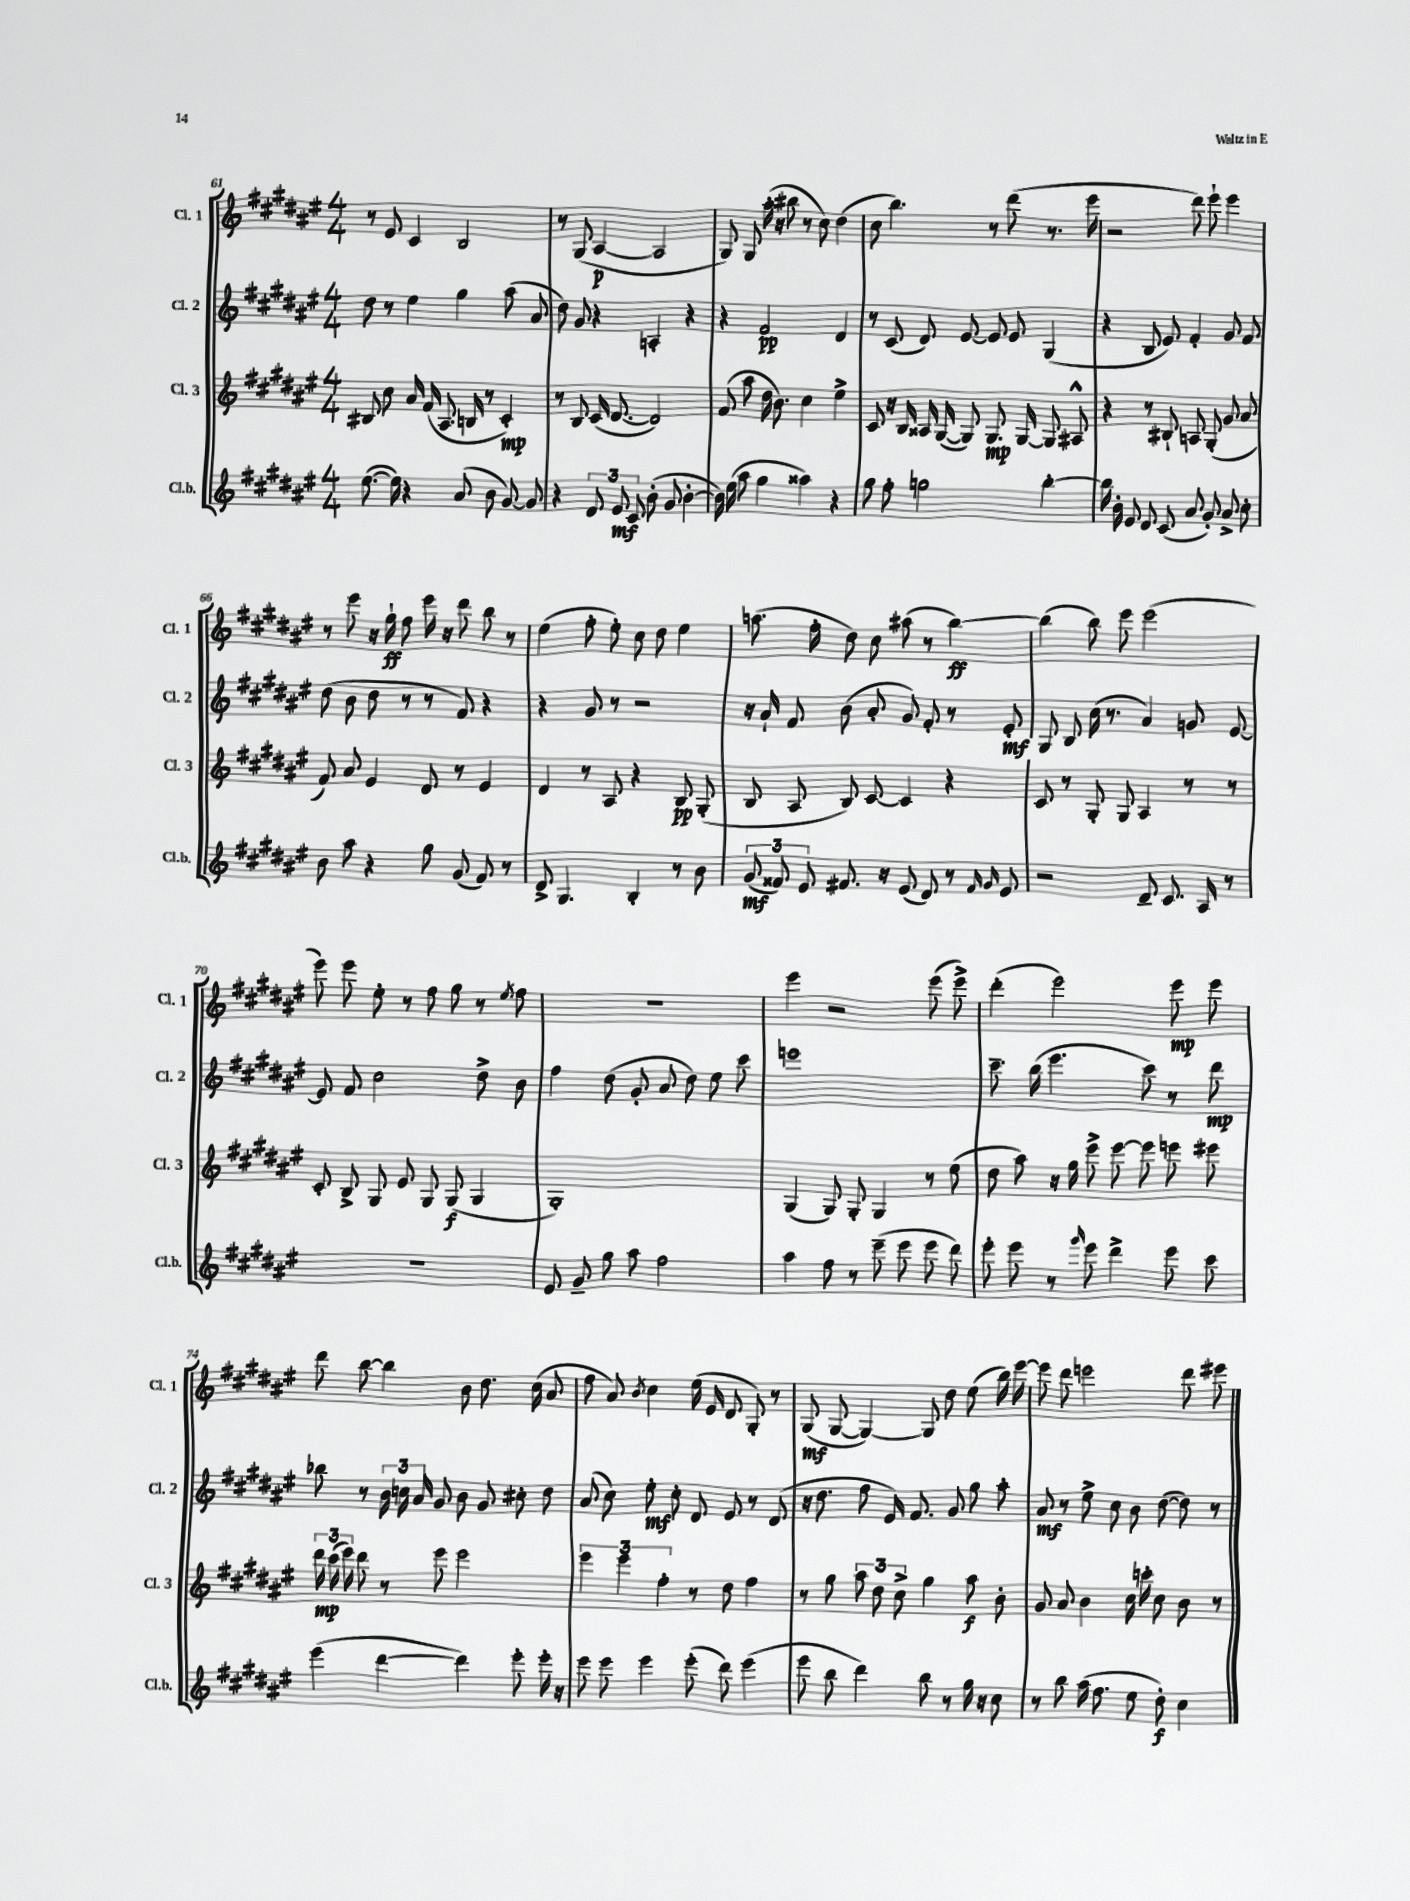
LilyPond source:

<<
\new StaffGroup <<
\new Staff = "s0" \with { instrumentName = "Cl. 1" shortInstrumentName = "Cl. 1" } {
    \clef treble \key fis \major \numericTimeSignature \time 4/4
    \autoBeamOff r8 eis'8 cis'4 b2 |
    r8 gis8( ais4~\p ais2 |
    gis8) gis8 ais''16-.( r16 bis''8 r8 cis''8) dis''4( |
    cis''8 b''4.) r8 dis'''8( r8. eis'''16 |
    r2 dis'''8) eis'''8-! eis'''4 |
    r8 eis'''8 r16 gis''16-!\ff fis''8 eis'''16 r16 dis'''8 b''8 r8 |
    eis''4( fis''8-. eis''8-.) cis''8 dis''8 eis''4 |
    a''8.( fis''16-. dis''8) cis''8 ais''8( r8 b''4~\ff) |
    b''4( b''8) eis'''8 eis'''2( |
    eis'''8) eis'''8 eis''8-. r8 fis''8 gis''8 r8 \acciaccatura { eis''8 } fis''8 |
    R1 |
    eis'''4 r2 eis'''8( eis'''8->) |
    dis'''4-.( eis'''2) eis'''8\mp eis'''8 |
    dis'''8 b''8~ b''4 b'8 dis''8. cis''16( ais'8 |
    fis''8 ais'8) \acciaccatura { b'8 } cis''4 eis''16( eis'16 dis'8 gis8-.) r8 |
    gis8\mf( gis8~ gis4~) gis8 dis''8 eis''8( b''16) eis'''16~ |
    eis'''8 dis'''8 e'''2 dis'''8 eis'''8 \bar "|." |
}
\new Staff = "s1" \with { instrumentName = "Cl. 2" shortInstrumentName = "Cl. 2" } {
    \clef treble \key fis \major \numericTimeSignature \time 4/4
    \autoBeamOff dis''8 r8 eis''4 gis''4 ais''8( ais'8 |
    dis''8) gis'8 r4 a4-. r4 |
    r4 fis'2\pp dis'4 |
    r8 cis'8( dis'8) eis'8~ eis'8 eis'8 gis4( |
    r4 b8 eis'8) fis'4-. gis'8 fis'8 |
    dis''8( b'8 dis''8 r8 r8 fis'8) r4 |
    r4 gis'8 r8 r2 |
    r16 ais'16-! fis'8 b'8( ais'8-. gis'8) fis'8-. r8 eis'8-.\mf |
    gis8 b8 cis''16( r8. ais'4) g'8 eis'8~ |
    eis'8 fis'8 cis''2 dis''8-> b'8 |
    fis''4 dis''8( gis'8-. ais'8 dis''8) eis''8 cis'''8 |
    e'''1 |
    cis'''8.-- b''16( eis'''4. cis'''8) r8 dis'''8\mp |
    bes''8 r8 \tuplet 3/2 { b'16 c''16 ais'16 } gis'8 b'8 gis'8 cis''8-. dis''8 |
    ais'8( cis''8) eis''8-.\mf cis''8-. dis'8 eis'8 r8 dis'8( |
    r16 dis''8. fis''8 eis'16) fis'8. gis'8 gis''8 ais''8-. |
    ais'8\mf r8 eis''8-> cis''8 b'8 dis''8~( dis''8) r8 \bar "|." |
}
\new Staff = "s2" \with { instrumentName = "Cl. 3" shortInstrumentName = "Cl. 3" } {
    \clef treble \key fis \major \numericTimeSignature \time 4/4
    \autoBeamOff bis8 cis''8 ais'16 fis'16( ais8. b16 r8 cis'4-.\mp) |
    r8 b8 cis'16( dis'8.~ dis'2) |
    fis'8( ais''8 dis''16 b'8.) cis''4 eis''4-> |
    cis'8 r16 b16 aisis16 gis16~( gis8) gis8.\mp gis16~ gis8 ais8-^ |
    r4 r8 bis8-! a8 gis8-.( gis'8 ais'8 |
    fis'8) ais'8 eis'4 dis'8 r8 eis'4 |
    dis'4 r8 ais8 r4 b8\pp gis8-.( |
    b8 ais8 b8) cis'8~ cis'4 r4 |
    cis'8 r8 gis8-. gis8 ais4 r8 r8 |
    cis'8-. b8-> gis8 eis'8 gis8 gis8\f( gis4 |
    gis1-.) |
    gis4( gis8) gis8-. gis4 r8 eis''8( |
    dis''8 ais''8) r16 gis''16 eis'''8-> eis'''8~ eis'''8 e'''8 eis'''8 |
    \tuplet 3/2 { dis'''16\mp cis'''16( eis'''16) } dis'''8 r8 eis'''8 eis'''2 |
    \tuplet 3/2 { eis'''4 eis'''4 fis''4-. } r8 dis''8 fis''4 |
    r8 gis''8 \tuplet 3/2 { ais''8 dis''8 cis''8-> } gis''4 ais''8\f b'8-. |
    gis'8 ais'8 b'4 cis''16 c'''16-. cis''8 b'8 r8 \bar "|." |
}
\new Staff = "s3" \with { instrumentName = "Cl.b." shortInstrumentName = "Cl.b." } {
    \clef treble \key fis \major \numericTimeSignature \time 4/4
    \autoBeamOff eis''8.~( eis''16) r4 ais'8( b'8 gis'8~) gis'8 |
    r4 \tuplet 3/2 { dis'8 eis'8\mf cis'8 } b'8-.( gis'8 b'4~-. |
    b'16) eis''16( ais''8 gis''4 aisis''4) r4 |
    gis''8 fis''8-. g''2 b''4~-. |
    b''16 b'16-. eis'8 dis'8 cis'8( ais'8 gis'8-.) ais'8-> cis''8-. |
    b'8 ais''8 r4 gis''8 gis'8( fis'8) r8 |
    dis'8-> gis4. b4-. r8 b'8 |
    \tuplet 3/2 { gis'8\mf( fisis'8) eis'8 } fis'8. r16 eis'8( dis'8) r8 \grace { fis'16 gis'16 } eis'8 |
    r2 dis'8-- cis'8. ais16 r8 |
    r1 |
    eis'8 gis'8-- gis''8 ais''8 fis''2 |
    ais''4 fis''8 r8 eis'''8--( eis'''8 eis'''8 dis'''8) |
    eis'''8-. eis'''8 r8 \grace { gis'''16 } eis'''8 dis'''4-> eis'''8 cis'''8 |
    eis'''4( dis'''4~ dis'''4) eis'''8-. eis'''16-. r16 |
    eis'''8 eis'''8 eis'''4 eis'''8-.( dis'''8) eis'''4( |
    eis'''8 b''8 dis'''4) b''8 r8 gis''16 r16 cis''8 |
    r8 b''8 ais''16( fis''8. eis''8 dis''8-.\f) cis''4 \bar "|." |
}
>>
>>
\layout { \context { \Score currentBarNumber = #61 } }
